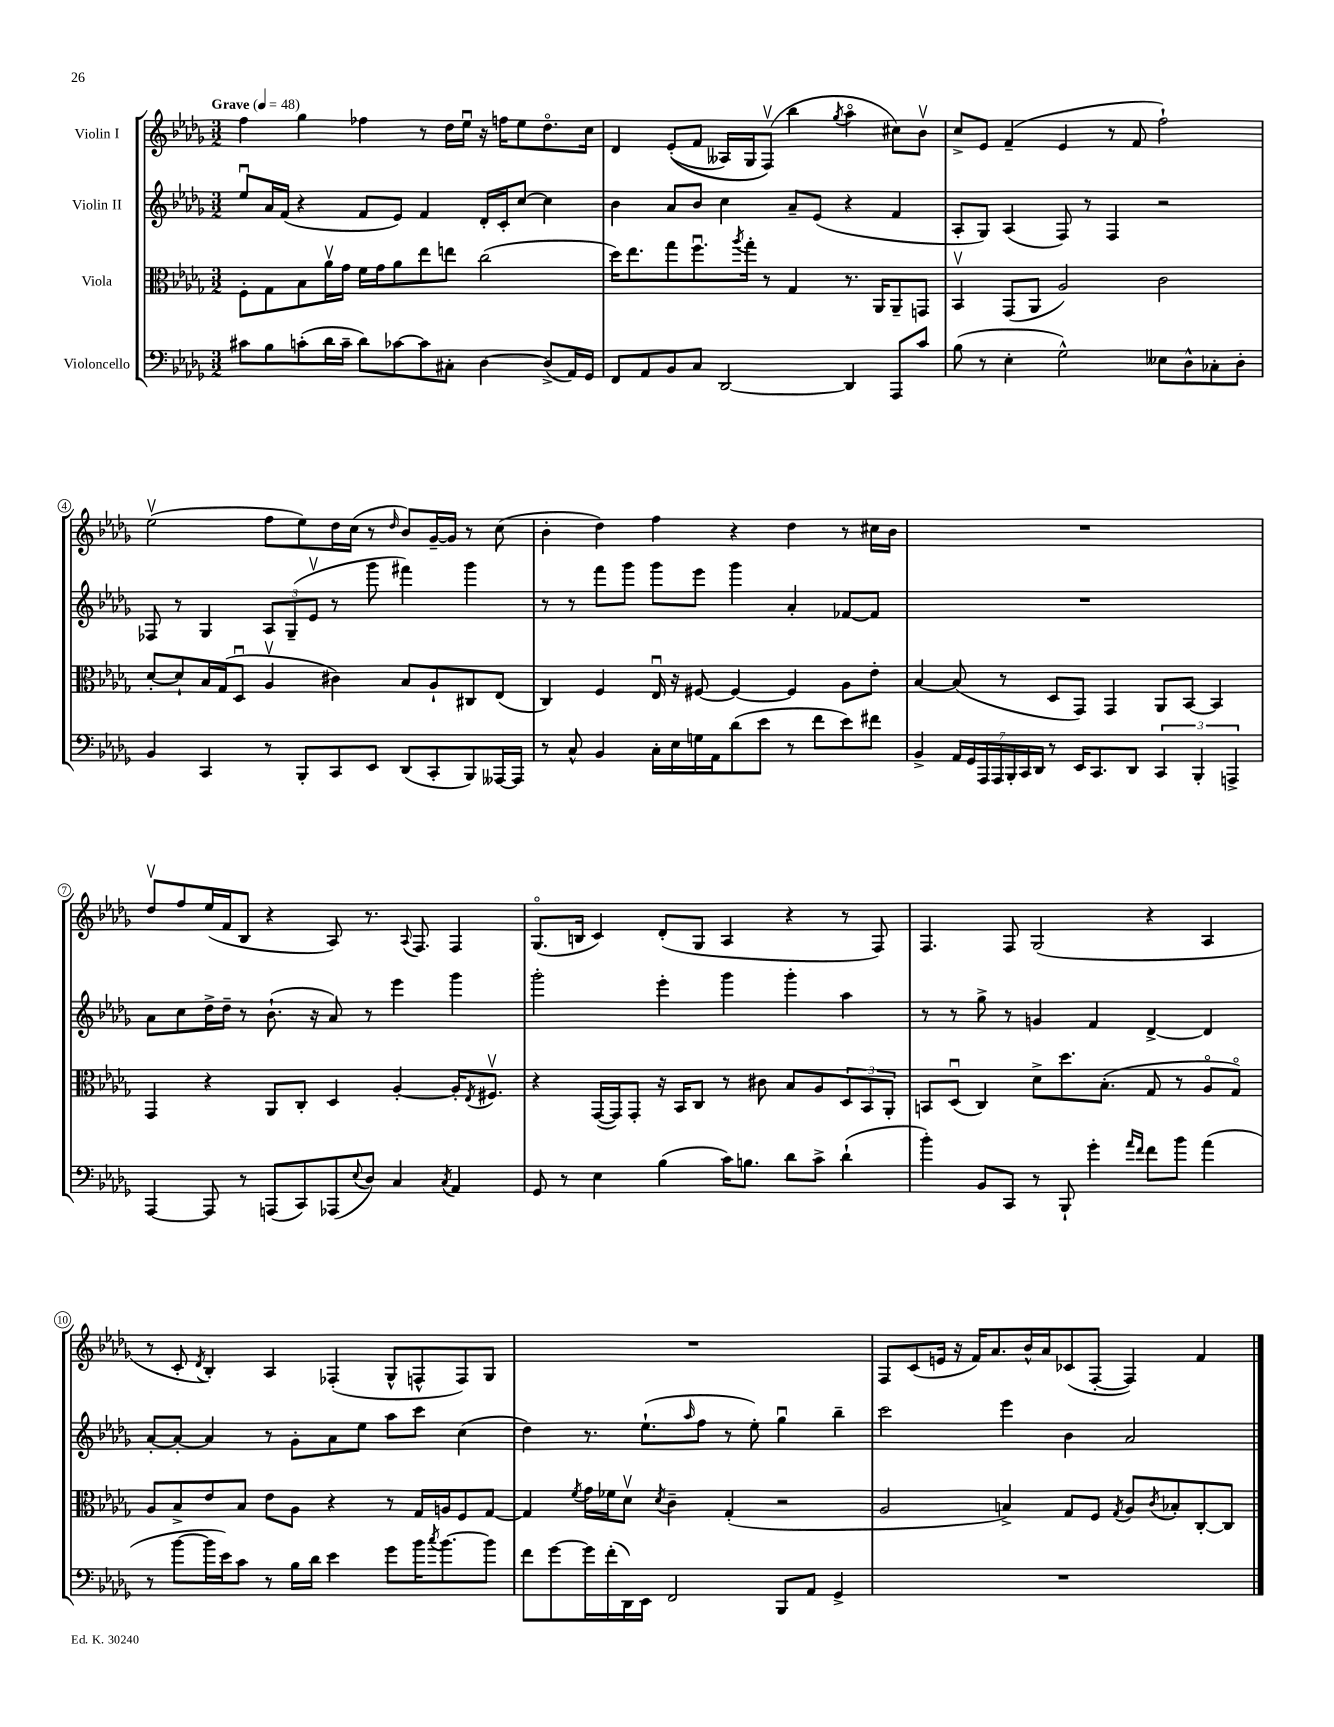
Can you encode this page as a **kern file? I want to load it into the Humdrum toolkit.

**kern	**kern	**kern	**kern
*part4	*part3	*part2	*part1
*staff4	*staff3	*staff2	*staff1
*I"Violoncello	*I"Viola	*I"Violin II	*I"Violin I
*clefF4	*clefC3	*clefG2	*clefG2
*k[b-e-a-d-g-]	*k[b-e-a-d-g-]	*k[b-e-a-d-g-]	*k[b-e-a-d-g-]
*M3/2	*M3/2	*M3/2	*M3/2
*MM48	*MM48	*MM48	*MM48
=1	=1	=1	=1
!	!	!	!LO:TX:a:B:t=Grave
8c#X\L	8F'\L	8ee-u/L	4ff\
8B-\	8G-\	16a-/L	.
.	.	(16f/JJ	.
(8cn'\	8B-\	4r	4gg-\
16d-\L	16a-v\L	.	.
16c~\JJ	16g-\JJ	.	.
8d-\L)	16f\LL	8f/L	4ff-X\
.	16g-\J	.	.
[8c-X\	8a-\	8e-/J)	.
8c-\]	8ee-\	4f/	8r
8C#X'\J	8een\J	.	16dd-\LL
.	.	.	16ee-u\JJ
[4D-\	(2cc\	16d-'/LL	16r
.	.	16c'/J	16ffn\KL
.	.	[8cc/J	8ee-\
(8D-^/L]	.	4cc\]	8.dd-\
16AA-/L)	.	.	.
16GG-/JJ	.	.	16cc\Jk
=2	=2	=2	=2
8FF/L	16dd-\KL)	4b-\	4d-/
.	8.ee-\	.	.
8AA-/	.	.	.
8BB-/	8gg-\	8a-/L	((8e-'/L
8C/J	8.ffu\	8b-/J	8f/J
[2DD-/	.	4cc\	16A--X/LL)
.	8qaa-/	.	.
.	16gg-'\Jk	.	16G-/J
.	8r	.	(8Fv/J)
.	4G-/	8a-~/L	4bb-\
.	.	(8e-/J	.
.	.	.	8qgg-/
4DD-/]	8.r	4r	4aa-\
.	16AA-/KL	.	.
8AAA-/L	8AA-~/	4f/	8cc#X\L)
8c/J	8GGn/J	.	8b-v\J
=3	=3	=3	=3
(8B-\	4BB-v/	8A-'/L	8cc^/L
8r	.	8G-/J)	8e-/J
4E-'\	(8GG-/L	(4A-/	(4f~/
.	8AA-/J	.	.
2G-^^\)	2A-/)	8F/)	4e-/
.	.	8r	.
.	.	4F/	8r
.	.	.	8f/
8E--X\L	2c\	2r	2ff`\)
8D-^^\	.	.	.
8C-X'\	.	.	.
8D-'\J	.	.	.
!!LO:LB:g=z
=4	=4	=4	=4
4BB-/	[8d-'/L	8F-X/	(2ee-v\
.	8d-`/]	8r	.
4CC/	16B-/L	4G-/	.
.	(16G-/J	.	.
.	8D-u/J	.	.
8r	4A-v/	12A-/L	8ff\L
.	.	(12G-~/	.
8BBB-'/L	.	.	8ee-\)
.	.	12e-v/J	.
8CC/	4c#X\)	8r	16dd-\L
.	.	.	(16cc\JJ
8EE-/J	.	8ggg-\	8r
.	.	.	16qqdd-/
(8DD-/L	8B-/L	4fff#X\)	8b-/L)
8CC'/	8A-`/	.	[16g-~/L
.	.	.	16g-/JJ]
8BBB-/)	8C#X/	4ggg-\	8r
[16AAA--X/L	(8E-/J	.	(8cc\
16AAA--/JJ]	.	.	.
=5	=5	=5	=5
8r	4C/)	8r	4b-'\
8C^^/	.	8r	.
4BB-/	4F/	8fff\L	4dd-\)
.	.	8ggg-\J	.
16C'\LL	16E-u/	8ggg-\L	4ff\
16E-\	16r	.	.
16Gn\	[8F#X/	8eee-\J	.
16AA-\J	.	.	.
(8d-\	4F#/_	4ggg-\	4r
8e-\J	.	.	.
8r	4F#/]	4a-'/	4dd-\
8f\L	.	.	.
8e-\)	8A-\L	[8f-X/L	8r
8f#X\J	8e-'\J	8f-/J]	16cc#X\LL
.	.	.	16b-\JJ
=6	=6	=6	=6
4BB-^/	[4B-/	1.r	1.r
28AA-/LL	(8B-/]	.	.
28GG-/	.	.	.
28AAA-/	.	.	.
28AAA-/	.	.	.
.	8r	.	.
28BBB-'/	.	.	.
28CC/	.	.	.
28DD-/JJ	.	.	.
8r	8D-/L	.	.
16EE-/KL	8GG-/J)	.	.
8.CC/	.	.	.
.	4GG-/	.	.
8DD-/J	.	.	.
6CC/	8AA-/L	.	.
.	[8BB-/J	.	.
6BBB-'/	.	.	.
.	4BB-/]	.	.
6AAAn^/	.	.	.
!!LO:LB:g=z
=7	=7	=7	=7
[4AAA-/	4GG-/	8a-\L	8dd-v/L
.	.	8cc\	8ff/
8AAA-/]	4r	16dd-^\L	(16ee-/L
.	.	16dd-~\JJ	16f/J
8r	.	8r	8B-/J
(8AAAn/L	8AA-/L	(8.b-`\	4r
8CC/)	8C'/J	.	.
.	.	16r	.
(8AAA-X/	4D-/	8a-/)	8A-/)
8qqE-/	.	.	.
8D-/J)	.	8r	8.r
4C/	[4A-'/	4eee-\	.
.	.	.	8qqA-/
.	.	.	8.F/
8qC/	.	.	.
4AA-/	16A-'/KL]	4ggg-\	4F/
.	8qE-/	.	.
.	8.F#Xv/J	.	.
=8	=8	=8	=8
8GG-/	4r	2ggg-'\	(8.G-/L
8r	.	.	.
.	.	.	16Bn/Jk
4E-\	([16GG-/LL	.	4c/)
.	16GG-/J])	.	.
.	8GG-'/J	.	.
(4B-\	16r	4eee-'\	(8d-'/L
.	16BB-/KL	.	.
.	8C/J	.	8G-/J
16c\KL)	8r	4ggg-\	4A-/
8.Bn\J	.	.	.
.	8c#X\	.	.
8d-\L	8B-/L	4ggg-'\	4r
8c^\J	8A-/	.	.
(4d-`\	12D-/	4aa-\	8r
.	12BB-/	.	.
.	.	.	8F/)
.	12AA-'/J	.	.
=9	=9	=9	=9
4b-'\)	8BBn/L	8r	4.F/
.	(8D-u/J	8r	.
8BB-/L	4C/)	8gg-^\	.
8CC/J	.	8r	8F/
8r	8d-^\L	4gn/	(2G-/
8BBB-`/	8.dd-\	.	.
4g-'\	.	4f/	.
.	(8.B-'\J	.	.
16qqa-/LL	.	.	.
16qqf/JJ	.	.	.
8f\L	8G-/	[4d-^/	4r
8b-\J	8r	.	.
(4a-\	8A-/L	4d-/]	4A-/
.	8G-/J)	.	.
!!LO:LB:g=z
=10	=10	=10	=10
8r	8A-/L	[8a-'/L	8r
[8b-\L	8B-^/	8a-'/J_	8c'/
.	.	.	8qd-/
16b-\L]	8e-/	4a-/]	4B-'/)
16e-\J)	.	.	.
8c\J	8B-/J	.	.
8r	8e-\L	8r	4A-/
16B-\LL	8A-\J	8g-'\L	.
16d-\JJ	.	.	.
4e-\	4r	8a-\	(4F-X'/
.	.	8ee-\J	.
8g-\L	8r	8aa-\L	8G-^^/L
16b-\K	16G-/LL	8ccc\J	8Fn^^/
8qcc/	.	.	.
[8.b-\	16An/J	.	.
.	8F/	(4cc\	8F/)
8b-\J]	[8G-/J	.	8G-/J
=11	=11	=11	=11
8f\L	4G-/]	4dd-\)	1.r
[8g-\	.	.	.
.	8qf/	.	.
16g-\L]	16g-\LL	8.r	.
(16f'\	16f-X\J	.	.
16DD-\)	8d-v\J	.	.
16EE-\JJ	.	(8.ee-`\L	.
.	8qd-/	.	.
2FF/	4c~\	.	.
.	.	16qqaa-/	.
.	.	8ff\J	.
.	(4G-'/	8r	.
.	.	8ee-'\)	.
8BBB-/L	2r	4gg-u\	.
8AA-/J	.	.	.
4GG-^/	.	4bb-~\	.
=12	=12	=12	=12
1.r	2A-/	2ccc\	8F/L
.	.	.	(8c/
.	.	.	16en/Jk
.	.	.	16r
.	.	.	16f/KL)
.	.	.	8.a-/
.	4Bn^/)	4eee-\	.
.	.	.	16b-^^/L
.	.	.	16a-/J
.	8G-/L	4b-\	(8c-X/
.	8F/J	.	[8F'/J
.	8qG-/	.	.
.	8A-/L	2a-/	4F/])
.	8qc/	.	.
.	8B-X'/	.	.
.	[8C'/	.	4f/
.	8C/J]	.	.
==	==	==	==
*-	*-	*-	*-
